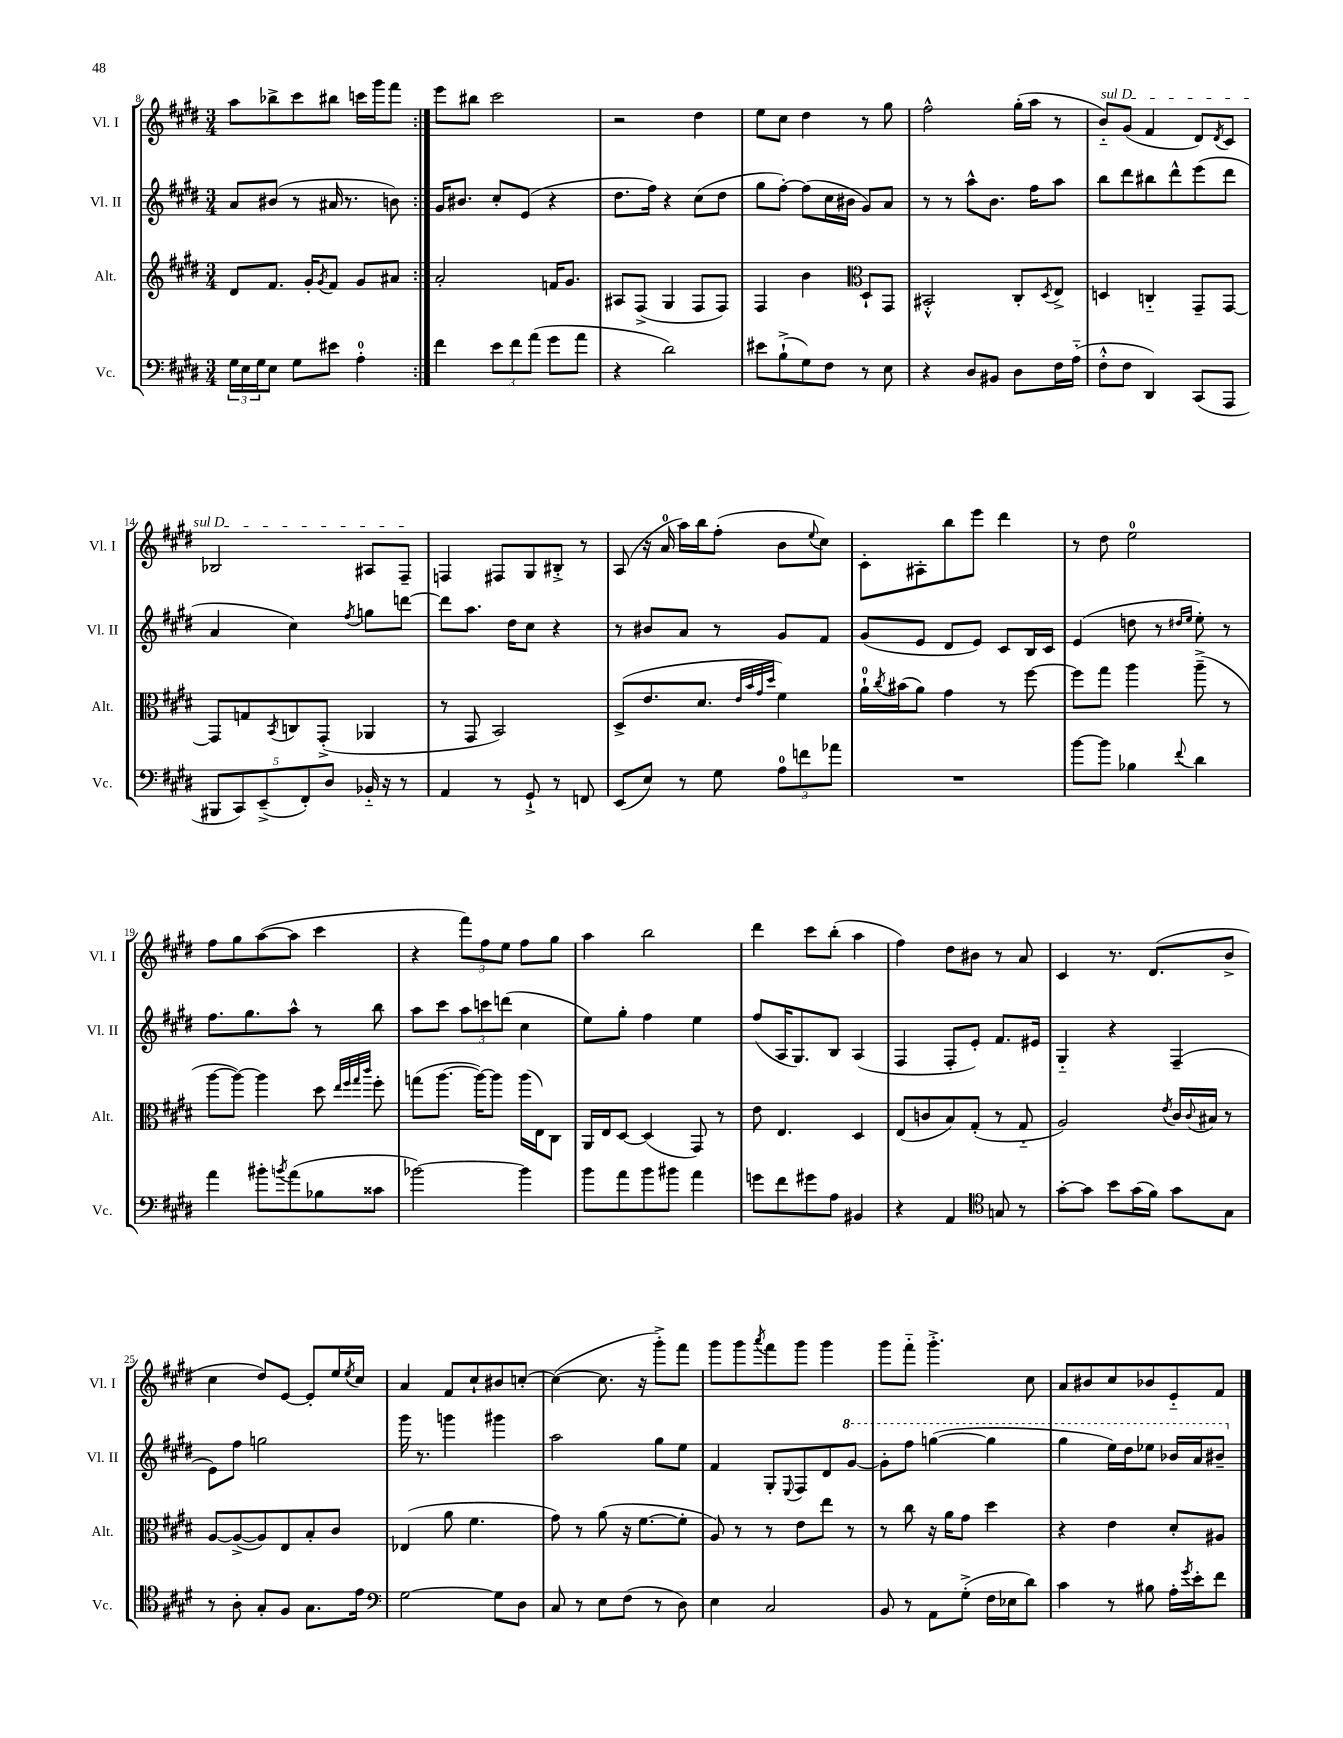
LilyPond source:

<<
\new StaffGroup <<
\new Staff = "s0" \with { instrumentName = "Vl. I" shortInstrumentName = "Vl. I" } {
    \clef treble \key e \major \numericTimeSignature \time 3/4
    \repeat volta 2 { a''8 bes''8-> cis'''8 bis''8 c'''16 gis'''16 fis'''8 | }
    e'''8 bis''8 cis'''2 |
    r2 dis''4 |
    e''8 cis''8 dis''4 r8 gis''8 |
    fis''2-^ gis''16-.( a''16 r8 |
    \once \override TextSpanner.bound-details.left.text = \markup { \italic "sul D" } b'8-_\startTextSpan) gis'8( fis'4 dis'8) \acciaccatura { dis'8 } cis'8 |
    bes2 ais8 fis8--\stopTextSpan |
    f4 fis8 gis8 bis8-.-> r8 |
    a8( r16 a'16-0 a''16) b''16 fis''8-.( b'8 \appoggiatura { e''8 } cis''8) |
    cis'8-. ais8-. b''8 e'''8 dis'''4 |
    r8 dis''8 e''2-0 |
    fis''8 gis''8 a''8~( a''8 cis'''4 |
    r4 \tuplet 3/2 { fis'''8) fis''8 e''8 } fis''8 gis''8 |
    a''4 b''2 |
    dis'''4 cis'''8 b''8-.( a''4 |
    fis''4) dis''8 bis'8 r8 a'8 |
    cis'4 r8. dis'8.( b'8-> |
    cis''4 dis''8) e'8~ e'8-. e''16 \acciaccatura { e''8 } cis''16 |
    a'4 fis'8 cis''8-! bis'8 c''8~-. |
    c''4~( c''8. r16 gis'''8-.->) fis'''8 |
    gis'''8 gis'''8 \acciaccatura { a'''8 } fis'''8 gis'''8 gis'''4 |
    gis'''8 fis'''8-_ gis'''4.-.-> cis''8 |
    a'8 bis'8 cis''8 bes'8 e'8-_ fis'8 \bar "|." |
}
\new Staff = "s1" \with { instrumentName = "Vl. II" shortInstrumentName = "Vl. II" } {
    \clef treble \key e \major \numericTimeSignature \time 3/4
    \repeat volta 2 { a'8 bis'8( r8 ais'16 r8. b'8) | }
    gis'16 bis'8. cis''8-. e'8( r4 |
    dis''8. fis''16) r4 cis''8( dis''8 |
    gis''8 fis''8~-.) fis''8( cis''16 bis'16 gis'8) a'8 |
    r8 r8 a''8-^ b'8. fis''16 a''8 |
    b''8 dis'''8 bis''8 dis'''8-^ e'''8( dis'''8 |
    a'4 cis''4) \acciaccatura { fis''8 } g''8 d'''8~ |
    d'''8 a''8. dis''16 cis''8 r4 |
    r8 bis'8 a'8 r8 gis'8 fis'8 |
    gis'8( e'8 dis'8 e'8) cis'8 b16 cis'16 |
    e'4( d''8 r8 \grace { dis''16 e''16 } e''8-.) r8 |
    fis''8. gis''8. a''8-^ r8 b''8 |
    a''8 cis'''8 \tuplet 3/2 { a''8 c'''8 d'''8( } cis''4 |
    e''8) gis''8-. fis''4 e''4 |
    fis''8( a16 gis8.) b8 a4( |
    fis4 fis8-. e'8-.) fis'8. eis'16 |
    gis4-_ r4 fis4--( |
    e'8) fis''8 g''2 |
    gis'''16 r8. g'''4 gis'''4 |
    a''2 gis''8 e''8 |
    fis'4 gis8-. \appoggiatura { e8 } fis8 dis'8 \ottava #1 gis''8~ |
    gis''8-. fis'''8 g'''4~( g'''4 |
    gis'''4 e'''16) dis'''16 ees'''8 bes''16 a''16 bis''8-- \ottava #0 \bar "|." |
}
\new Staff = "s2" \with { instrumentName = "Alt." shortInstrumentName = "Alt." } {
    \clef treble \key e \major \numericTimeSignature \time 3/4
    \repeat volta 2 { dis'8 fis'8. gis'16-. \acciaccatura { gis'8 } fis'8 gis'8 ais'8 | }
    a'2-. f'16 gis'8. |
    ais8 fis8->( gis4 fis8 fis8) |
    fis4 b'4 \clef alto dis8-! gis,8 |
    bis,2-.-^ cis8-. \acciaccatura { dis8 } e8-> |
    d4 c4-_ gis,8-- gis,8~ |
    gis,8 g8 \acciaccatura { b,8 } c8 gis,8-.->( aes,4 |
    r8 gis,8 b,2) |
    dis8->( e'8. dis'8. \grace { e'32 b'32 gis'32 dis''32 } fis'4) |
    a'16-0-! \acciaccatura { cis''8 } bis'16( a'8) gis'4 r8 fis''8~ |
    fis''8 gis''8 a''4 a''8--->( r8 |
    a''8~ a''8~) a''4 dis''8 \grace { e''32 fis''32 gis''32 cis'''32 } fis''8-. |
    g''8( a''8.~ a''16~) a''8 a''16( e16) cis8 |
    a,16 e16 dis8~ dis4( gis,8) r8 |
    e'8 e4. dis4 |
    e8( c'8 b8) gis8-.( r8 gis8-_ |
    a2) \acciaccatura { e'8 } cis'16 \appoggiatura { cis'8 } bis16 r8 |
    a8~ a8~->( a8) e8 b8-. cis'8 |
    ees4( a'8 fis'4. |
    gis'8) r8 a'8( r16 fis'8.~ fis'8-. |
    a8) r8 r8 e'8 e''8 r8 |
    r8 cis''8 r16 a'16 gis'8 dis''4 |
    r4 e'4 dis'8-. ais8 \bar "|." |
}
\new Staff = "s3" \with { instrumentName = "Vc." shortInstrumentName = "Vc." } {
    \clef bass \key e \major \numericTimeSignature \time 3/4
    \repeat volta 2 { \tuplet 3/2 { gis16 e16 gis16 } e8 gis8 eis'8 a4-0-. | }
    fis'4 \tuplet 3/2 { e'8 fis'8 a'8( } gis'8 a'8 |
    r4 dis'2) |
    eis'8 b8-!->( gis8) fis8 r8 e8 |
    r4 dis8 bis,8 dis8 fis16 a16-_( |
    fis8-.-^ fis8 dis,4) cis,8( a,,8 |
    \tuplet 5/4 { bis,,8 cis,8) e,8--->( fis,8-.) dis8 } bes,16-_ r16 r8 |
    a,4 r8 gis,8-!-> r8 f,8 |
    e,8( e8) r8 gis8 \tuplet 3/2 { a8-0 f'8 aes'8 } |
    R2. |
    b'8~ b'8 bes4 \appoggiatura { fis'8 } dis'4 |
    a'4 bis'8-. \acciaccatura { b'8 } a'8( bes8 cisis'8 |
    bes'2~) bes'4 |
    b'8 a'8 b'8 bis'8 a'4 |
    g'8 fis'8 gis'8 a8 bis,4 |
    r4 a,4 \clef tenor g8 r8 |
    gis'8~-. gis'8 b'8 gis'16( fis'16) gis'8 gis8 |
    r8 a8-. gis8-. fis8 gis8. e'16 |
    \clef bass gis2~ gis8 dis8 |
    cis8 r8 e8 fis8( r8 dis8) |
    e4 cis2 |
    b,8 r8 a,8 gis8-.->( fis16 ees16 dis'8) |
    cis'4 r8 bis8 a16-. \acciaccatura { gis'8 } e'16-. fis'8 \bar "|." |
}
>>
>>
\layout { \context { \Score currentBarNumber = #8 } }
